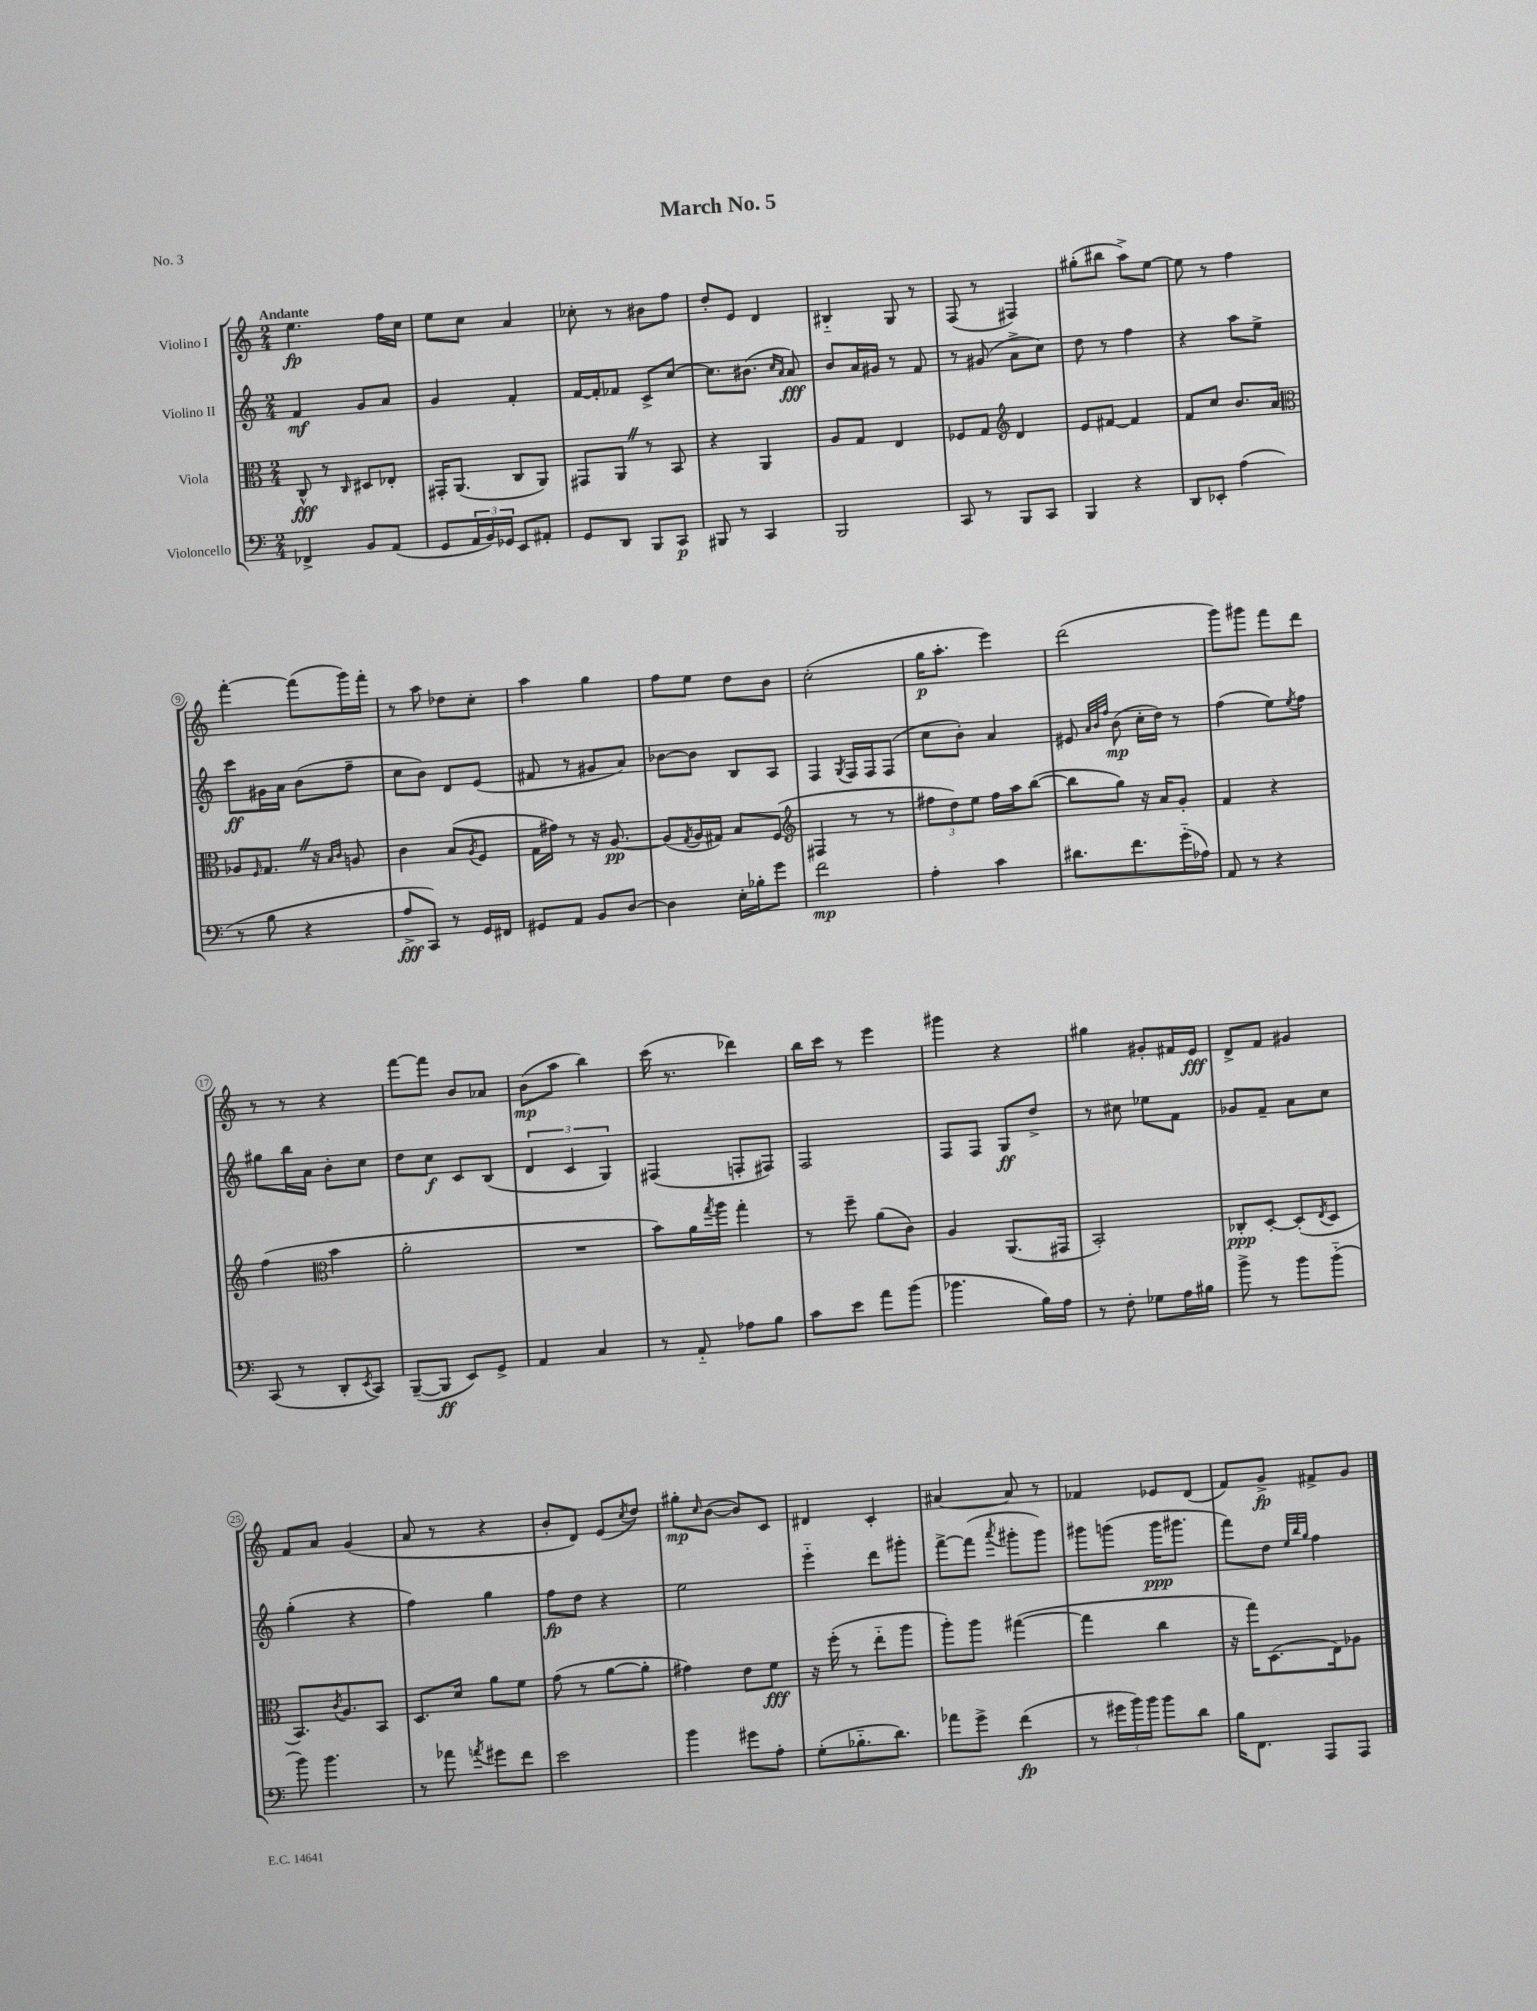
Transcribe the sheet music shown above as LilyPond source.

\header { title = "March No. 5" piece = "No. 3" }
<<
\new StaffGroup <<
\new Staff = "s0" \with { instrumentName = "Violino I" } {
    \clef treble \key c \major \numericTimeSignature \time 2/4 \tempo "Andante"
    e''4.\fp f''16 c''16 |
    e''8 c''8 a'4 |
    ces''8-. r8 bis'8 f''8 |
    d''8-. e'8 d'4 |
    bis4-_ g8 r8 |
    f8( r8 fis4) |
    gis''8-.( bis''8 a''8->) e''8~ |
    e''8 r8 f''4 |
    f'''4~-. f'''8( g'''16) f'''16-. |
    r8 a''8 des''8 c''8-. |
    a''4 g''4 |
    f''8 e''8 d''8 b'8 |
    c''2-.( |
    g''16\p a''8.-. e'''4) |
    d'''2( |
    g'''8) gis'''8 f'''8 d'''8 |
    r8 r8 r4 |
    f'''8~ f'''8 b'8 aes'8 |
    b'8\mp( a''8 b''4) |
    c'''16( r8. des'''4) |
    b''16 c'''16 r8 e'''4 |
    gis'''4 r4 |
    gis''4 gis'8-. fis'16 e'16\fff |
    d'8-> f'8 gis'4 |
    f'8 a'8 g'4( |
    a'8 r8 r4 |
    b'8-. d'8) e'8( \acciaccatura { c''8 } d''8) |
    gis''8-.\mp \grace { c''16 } b'8~( b'8) c'8 |
    dis'4 c'4-. |
    ais'4~ ais'8 r8 |
    fes'4 ees'8 d'8( |
    f'8) g'8->\fp fis'8-> g'8 \bar "|." |
}
\new Staff = "s1" \with { instrumentName = "Violino II" } {
    \clef treble \key c \major \numericTimeSignature \time 2/4
    f'4\mf g'8 a'8 |
    g'4 f'4-. |
    f'16~ f'16-. fes'8 c'8-> c''8~ |
    c''8. bis'8.( \grace { c''16 a'16 } a'8\fff) |
    b'8 a'16 gis'16 r8 f'8 |
    r8 gis'8( a'8-> c''8) |
    d''8 r8 f''4 |
    r4 a''8 e''8-> |
    c'''8\ff gis'16 a'16 b'8( f''8-- |
    c''8 b'8) d'8 e'8( |
    fis'8 r8 gis'8 a'8) |
    bes'8~ bes'8 b8 a8 |
    f4 \acciaccatura { g8 } f16 f16 f8( |
    c''8 b'8-.) a'4 |
    eis'8 \grace { a'32 b'32 f''32 } b'8\mp( c''16-. d''16) r8 |
    f''4( e''8) \acciaccatura { e''8 } f''8 |
    gis''8 b''16 a'16 b'8-. c''8 |
    d''8 c''8\f c'8 b8( |
    \tuplet 3/2 { d'4 c'4 g4) } |
    fis4( f8-. fis8) |
    f2 |
    f8 f8 g8\ff d''8-> |
    r8 cis''8 ees''8 f'8 |
    ges'8 f'8-- a'8 c''8 |
    g''4-.( r4 |
    f''4) g''4 |
    f''8\fp d''8 r4 |
    e''2 |
    e'''4-_ d'''8 gis'''8-. |
    f'''8~-> f'''8( \acciaccatura { a'''8 } gis'''8-. gis'''8) |
    gis'''8 g'''8( g'''16\ppp gis'''8. |
    f'''8) d''8 \grace { e''32 b''32 g''32 } f''4 \bar "|." |
}
\new Staff = "s2" \with { instrumentName = "Viola" } {
    \clef alto \key c \major \numericTimeSignature \time 2/4
    c8-^\fff r8 \grace { c16 } dis8 ees8-. |
    gis,16-. a,8.( c8 a,8) |
    gis,8 a,8 \once \override BreathingSign.text = \markup { \musicglyph "scripts.caesura.straight" } \breathe r8 b,8 |
    r4 a,4 |
    a8 g8 e4 |
    fes8 g8 \clef treble d'4 |
    e'8 fis'8~ fis'4 |
    f'8 c''8 b'8. a'16 |
    \clef alto aes8 \grace { f16 } g8. \once \override BreathingSign.text = \markup { \musicglyph "scripts.caesura.straight" } \breathe r16 \grace { b16 c'16 } a8 |
    c'4 b8( \acciaccatura { a8 } f8 |
    g16 gis'16) r8 r16 a8.~\pp |
    a8( \acciaccatura { g8 } a16 gis16) b8 f8( |
    \clef treble fis4 r8 r8 |
    \tuplet 3/2 { fis''8 d''8) e''8 } fis''16 a''16 b''8~( |
    b''8 g''8) r16 a'16 g'8-. |
    f'4 r4 |
    f''4( \clef alto b'4 |
    a'2-. |
    R2 |
    b'8) a'16 \acciaccatura { g''8 } a''16 g''4-. |
    r8 f''8-- a'8( c'8) |
    a4 a,8.( gis,16 |
    b,2-.) |
    ces8-.\ppp d8~-. d8-.( \acciaccatura { e8 } d8 |
    b,8.) \acciaccatura { c'8 } a8. b,8 |
    d8. d'16 a'8 f'8 |
    g'8( r8 a'8~ a'8-. |
    gis'4) e'8 f'8\fff |
    r16 f''16-.( r8 e''8-_ a''8 |
    a''8-.) a''8 gis''4~( |
    gis''4 c''4 |
    r16 g''16) d8.( e16) aes8 \bar "|." |
}
\new Staff = "s3" \with { instrumentName = "Violoncello" } {
    \clef bass \key c \major \numericTimeSignature \time 2/4
    fes,4-> b,8 a,8( |
    g,8 \tuplet 3/2 { a,16 b,16) ges,16 } e,8 ais,8-. |
    g,8 d,8 b,,8 c,8\p |
    bis,,8 r8 c,4 |
    b,,2 |
    c,8 r8 b,,8 c,8 |
    b,,4 r4 |
    d,8 ees,8-. a4( |
    r8 b8 r4 |
    a8->\fff c,8) r8 g,16 fis,16 |
    gis,8 a,8 b,8 d8~ |
    d4 e16-. bes16-. g'8 |
    f'2\mp |
    a4-. c'4 |
    dis'8. f'8. g'16-_( aes16) |
    a,8 r8 r4 |
    c,8( r8 d,8-. \acciaccatura { e,8 } c,8) |
    b,,8~--( b,,8\ff e,8) g,8-> |
    a,4 c4 |
    r8 a,8-_ aes8 b8 |
    c'8 e'8 a'8 b'8( |
    bes'4. b16) a16 |
    r8 f8-. ges8 a16 bis16 |
    b'8-> r8 b'8 b'8-_( |
    b'8) b'4. |
    r8 aes'8 \acciaccatura { a'8 } gis'8 f'8 |
    e'2 |
    b'4 gis'8 a8-. |
    g8-.( bes8.-_ d'8.) |
    aes'8 g'8-> f'4\fp( |
    r8 \tuplet 3/2 { gis'16 b'16) b'16 } b'8 d'8 |
    b16 f,8. a,,8 a,,8 \bar "|." |
}
>>
>>
\layout { \context { \Score \override BarNumber.stencil = #(make-stencil-circler 0.1 0.3 ly:text-interface::print) } }
